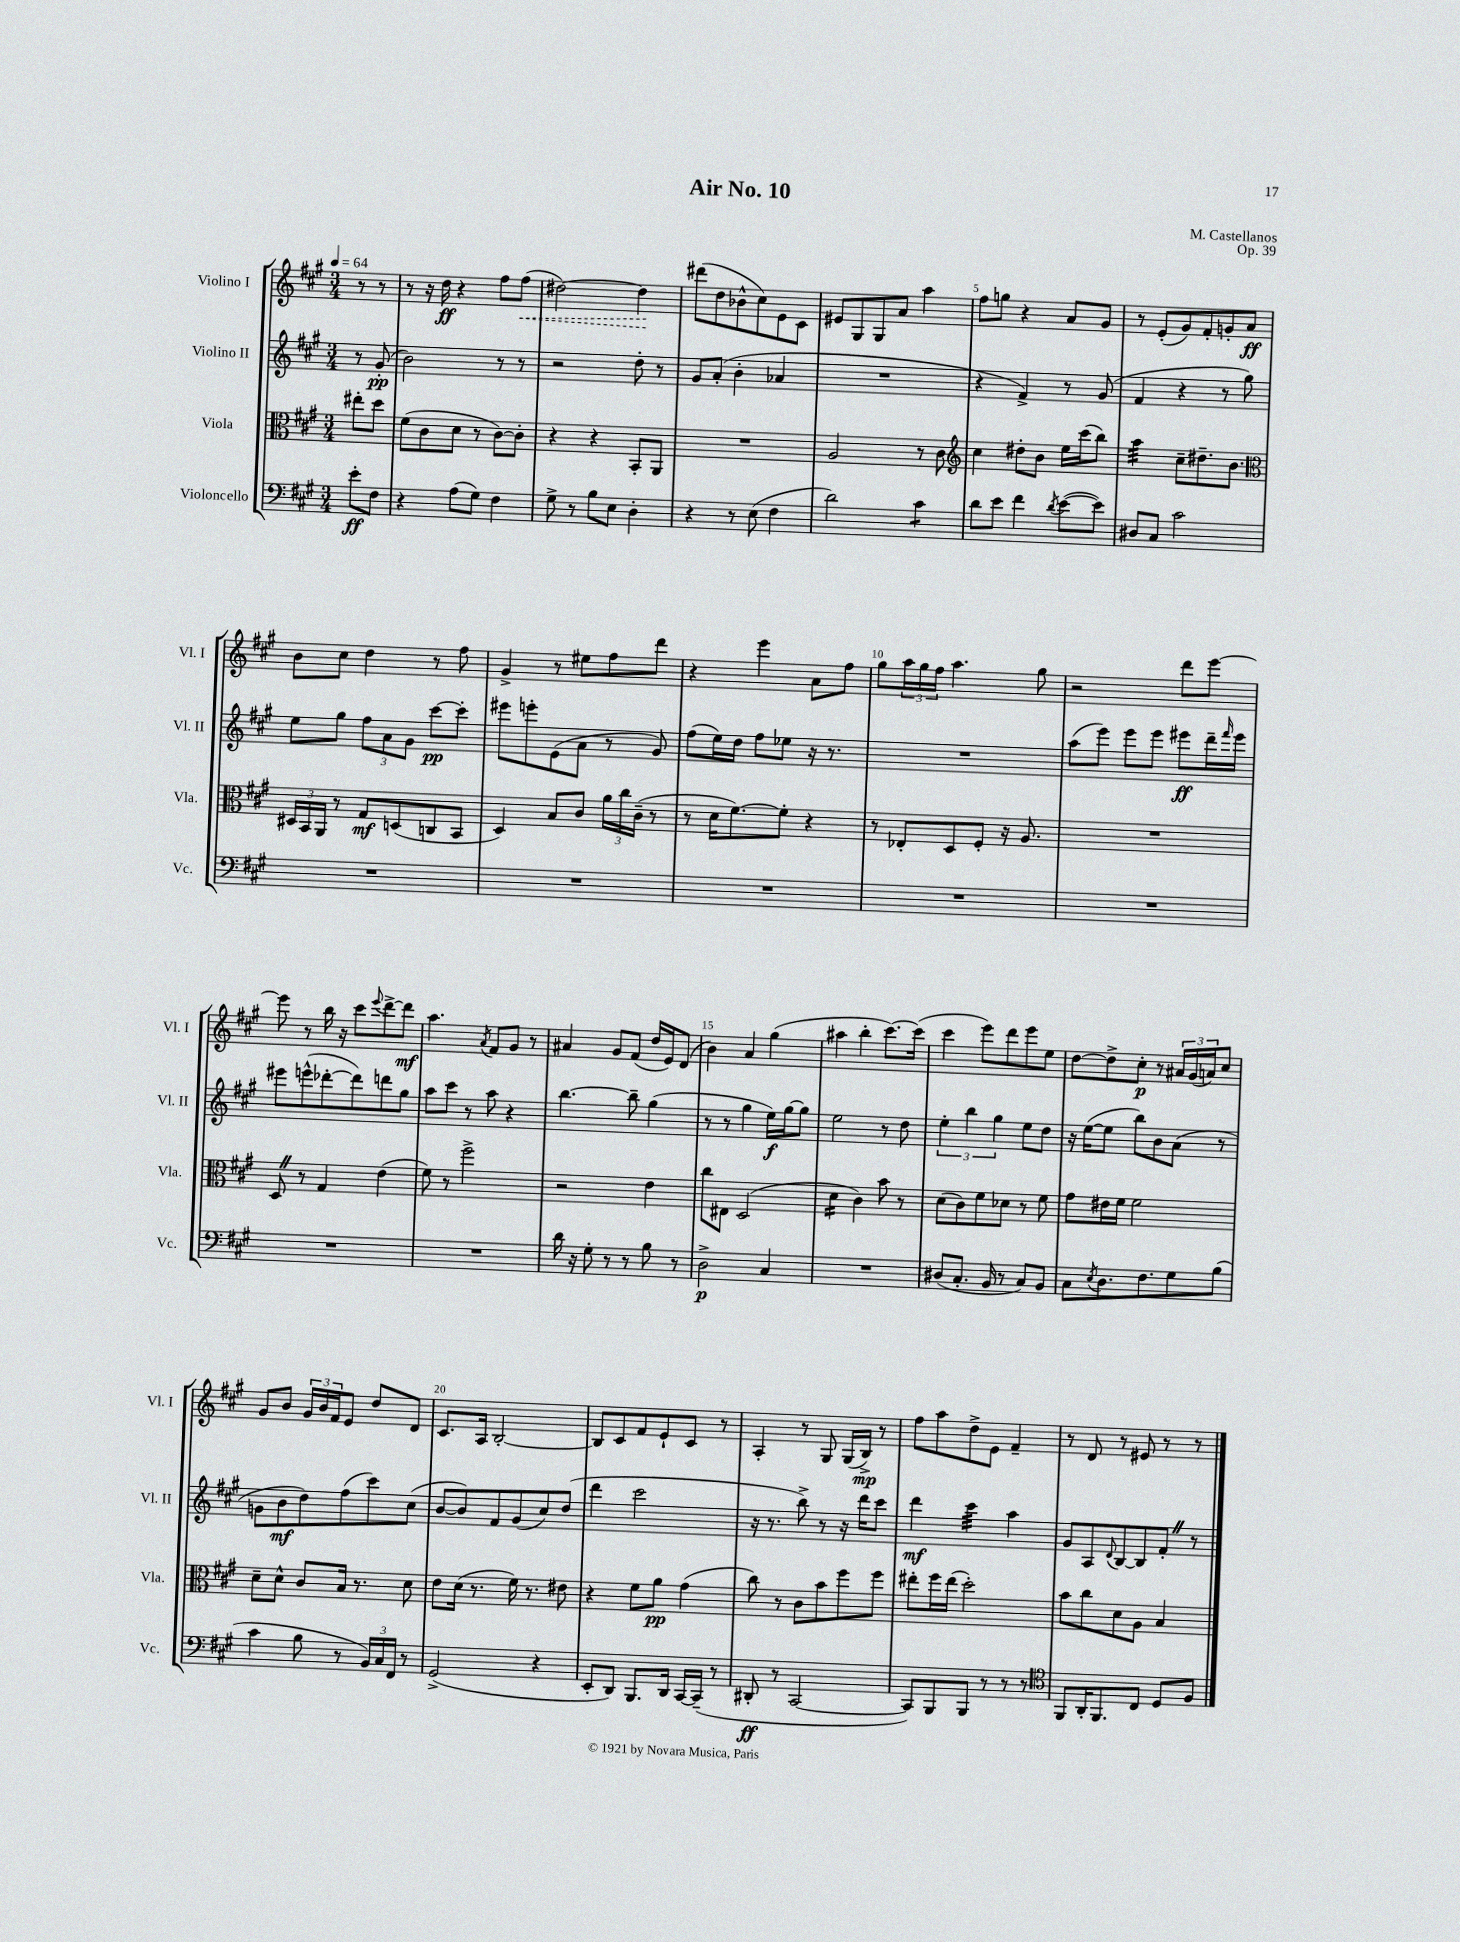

**kern	**kern	**kern	**kern
*staff4	*staff3	*staff2	*staff1
*clefF4	*clefC3	*clefG2	*clefG2
*k[f#c#g#]	*k[f#c#g#]	*k[f#c#g#]	*k[f#c#g#]
*M3/4	*M3/4	*M3/4	*M3/4
*MM64	*MM64	*MM64	*MM64
8e'\L	8ee#'\L	8r	8r
8F#\J	8dd\J	(8g#'/	8r
=	=	=	=
4r	(8f#\L	2b\)	8r
.	8c#\	.	16r
.	.	.	16dd\
(8A\L	8d\J	.	4r
8G#\J)	8r	.	.
4F#\	[8c#\L)	8r	8ff#\L
.	8c#'\]J	8r	(8ff#\J
=	=	=	=
8G#^\	4r	2r	[2dd#\)
8r	.	.	.
8B\L	4r	.	.
8E\J	.	.	.
4D'\	8BB'/L	8dd'\	4dd#\]
.	8AA/J	8r	.
=	=	=	=
4r	2.r	8g#/L	(8ddd#\L
.	.	(8a'/J	8dd\
8r	.	4b'\	8b-^^\
(8E\	.	.	8cc#\)
4F#\	.	4a-/	8e\
.	.	.	8c#\J
=	=	=	=
2d\)	2A/	2.r	8e#/L
.	.	.	8G#/
.	.	.	8G#/
.	.	.	8a/J
4c#\	8r	.	4aa\
.	8c#\	.	.
=	=	=	=
*	*clefG2	*	*
8d\L	4cc#\	4r	8ff#\L
8e\J	.	.	8gg\J
4f#\	8dd#'\L	4f#^/)	4r
.	8b\J	.	.
8qd/	.	.	.
([8e\L	16ee\LL	8r	8a/L
.	(16ccc#\J	.	.
8e\]J)	8bb\J)	(8g#/	8g#/J
=	=	=	=
8D#/L	4aa\	4f#/	8r
8C#/J	.	.	(8e'/L
2c#\	8cc#~\L	4r	8g#/)
.	8.dd#~\	.	8f#'/
.	.	8r	8g'/
.	8.b\J	.	.
.	.	8gg#\)	8a/J
=	=	=	=
*	*clefC3	*	*
2.r	24D#/LL	8ee\L	8b\L
.	24BB/	.	.
.	24AA/JJ	.	.
.	8r	8gg#\J	8cc#\J
.	8G#/L	12ff#\L	4dd\
.	.	12a\	.
.	(8D/	.	.
.	.	12g#\J	.
.	8C/	[8ccc#\L	8r
.	8BB/J	8ccc#'\]J	8ff#\
=	=	=	=
2.r	4D/)	8eee#\L	4g#^/
.	.	8eee'\	.
.	8B/L	(8e\	8r
.	8c#/J	8a\J	8ee#\L
.	24a\LL	8r	8ff#\
.	24cc#\	.	.
.	(24c#~\JJ	.	.
.	8r	8g#/)	8ddd\J
=	=	=	=
2.r	8r	(8ff#\L	4r
.	16d\LK	16ee\L)	.
.	[8.f#\)	16dd\JJ	.
.	.	8ff#\L	4eee\
.	8f#'\]J	8ee-\J	.
.	4r	16r	8a\L
.	.	8.r	.
.	.	.	8ff#\J
=	=	=	=
2.r	8r	2.r	8gg#\L
.	8E-'/L	.	24aa\L
.	.	.	24gg#\
.	.	.	24ff#\JJ
.	8D/	.	4.aa\
.	8F#'/J	.	.
.	16r	.	.
.	8.A/	.	.
.	.	.	8gg#\
=	=	=	=
2.r	2.r	(8aa\L	2r
.	.	8eee\J)	.
.	.	8eee\L	.
.	.	8eee\J	.
.	.	8eee#\L	8ddd\L
.	.	16ddd~\L	[8eee\J
.	.	16qqfff#/	.
.	.	16eee#\JJ	.
=	=	=	=
2.r	8D/	8eee#\L	8eee\]
.	8r	(8eee^^\	8r
.	4G#/	[8ddd-'\	16bb\
.	.	.	16r
.	.	8ddd-\])	8ccc#\L
.	.	.	8qqeee/
.	(4e\	8ddd\	[8ddd^\
.	.	8gg#\J	8ddd\]J
=	=	=	=
2.r	8f#\)	8aa\L	4.aa\
.	8r	8ccc#\J	.
.	2ff#^\	8r	.
.	.	.	8qa/
.	.	8aa\	8f#/L
.	.	4r	8g#/J
.	.	.	8r
=	=	=	=
16d\	2r	[4.bb\	4a#/
16r	.	.	.
8G#'\	.	.	.
8r	.	.	8g#/L
8r	.	8bb~\]	(8f#/J
8B\	4e\	(4gg#\	16dd/LL
.	.	.	16e/J)
8r	.	.	(8d/J
=	=	=	=
2D^\	8cc#\L	8r	4b\)
.	8E#\J	8r	.
.	(2D/	4gg#\	4a/
4C#/	.	16ee\LL)	(4gg#\
.	.	[16gg#\J	.
.	.	8gg#\]J	.
=	=	=	=
2.r	4d\	2ee\	4aa#\
.	4c#\)	.	4bb'\
.	8b\	8r	[8.ccc#\L)
.	8r	8dd\	.
.	.	.	(16ccc#\]Jk
=	=	=	=
(8D#/L	(8d\L	6ee'\	4ccc#\
8.C#'/J	8c#\)	.	.
.	.	6bb\	.
.	8f#\	.	8eee\L)
16BB/	.	.	.
.	.	6gg#\	.
8r	8d-\J	.	8ddd\
8C#/L)	8r	8ee\L	8eee\
8BB/J	8f#\	8dd\J	8ee\J
=	=	=	=
8C#\L	8g#\L	16r	[8dd\L
.	.	([16ee\LK	.
8qE/	.	.	.
8.D\	16e#\L	8ee\]J	8dd^\]
.	16f#\JJ	.	.
.	2f#\	8bb\L)	8cc#'\J
8.F#\	.	.	.
.	.	8b\	8r
8G#\	.	(8a\J	24a#/LL
.	.	.	(24g#/
.	.	.	24a/J)
(8B\J	.	8r	8cc#/J
=	=	=	=
4c#\	8d~\L	8g\L	8g#/L
.	8d^^\J	8b\	8b/J
8B\	8c#/L	8dd\)	24g#/LL
.	.	.	24b/
.	.	.	24f#/J
8r	16B/Jk	(8ff#\	8e/J
.	8.r	.	.
24BB/LL)	.	8ccc#\)	8dd/L
24C#/	.	.	.
24FF#/JJ	.	.	.
8r	8d\	(8cc#\J	8d/J
=	=	=	=
(2GG#^/	8e\L	[8b/L	8.c#/L
.	(16d\Jk	8b/])	.
.	8.r	.	16A/Jk
.	.	8f#/	[2B'/
.	16f#\)	(8g#/	.
.	8.r	.	.
4r	.	8cc#/)	.
.	8e#\	(8dd/J	.
=	=	=	=
8EE'/L	4r	4ddd\	8B/]L
8DD/J)	.	.	8c#/
8.BBB/L	8f#\L	2ccc#\	8f#/
.	8a\J	.	8e`/
16DD/Jk	.	.	.
[16CC#/LL	(4g#\	.	8c#/J
(16CC#~/]JJ	.	.	.
8r	.	.	8r
=	=	=	=
8DD#'/	8cc#\)	16r	4A'/
.	.	8.r	.
8r	8r	.	.
[2CC#/	8c#\L	8bb^\)	8r
.	8b\	8r	8G#/
.	8ff#\	16r	(16G#/LL
.	.	16ddd\LK	16B^/JJ)
.	8ff#\J	8ccc#\J	8r
=	=	=	=
8CC#/]L)	8ee#'\L	4ddd\	8ff#\L
8BBB/	16ff#\L	.	8aa\
.	(16ee#\JJ	.	.
8BBB/J	2dd'\)	4ccc#\	8dd^\
8r	.	.	8e\J
8r	.	4aa\	4f#~/
8r	.	.	.
=	=	=	=
*clefC4	*	*	*
8FF#/L	8b\L	8g#/L	8r
16AA'/K	8cc#\	8A/	8d/
8.FF#/	.	.	.
.	.	8qqd/	.
.	8d\	[8B/	8r
8C#/J	8A\J	8B/]	8e#/
8D/L	4B/	8f#'/J	8r
8F#/J	.	8r	8r
==	==	==	==
*-	*-	*-	*-
